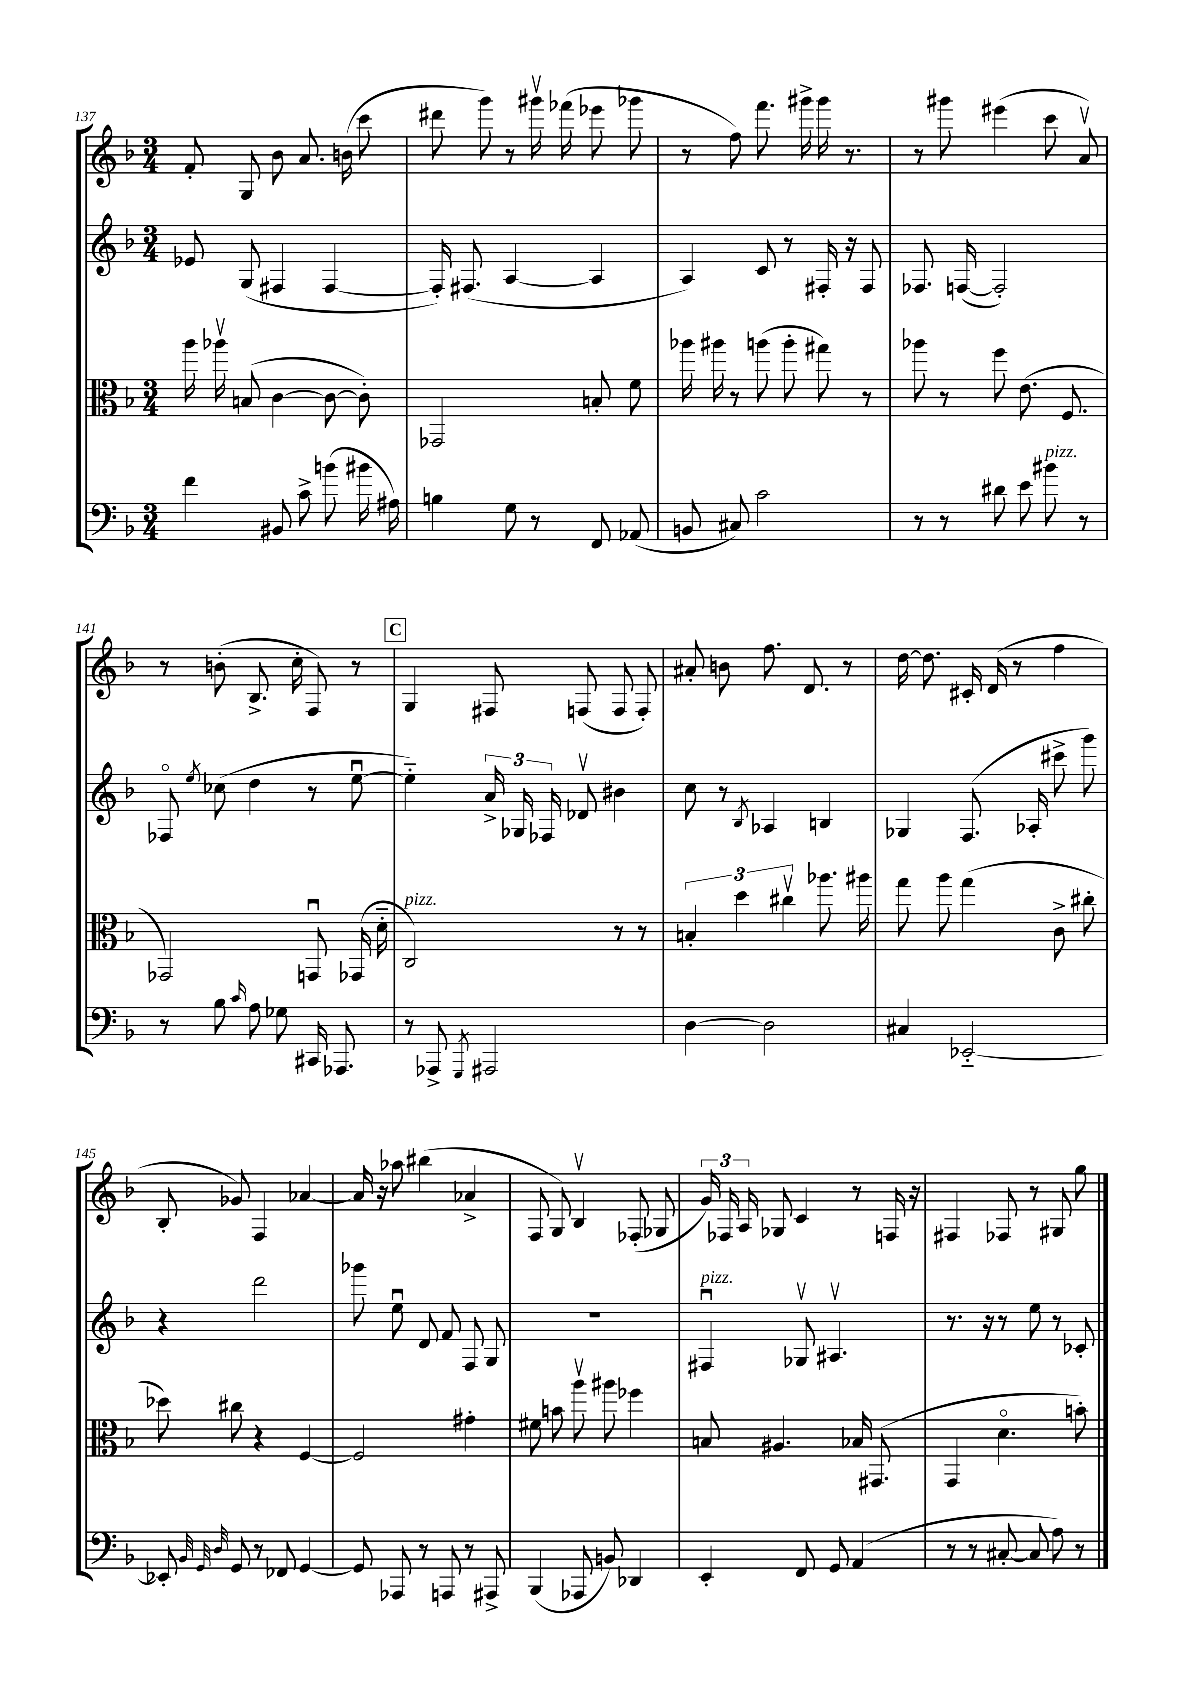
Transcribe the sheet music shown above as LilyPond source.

<<
\new StaffGroup <<
\new Staff = "s0" {
    \clef treble \key f \major \numericTimeSignature \time 3/4
    \autoBeamOff f'8-. g8 bes'8 a'8. b'16( c'''8 |
    dis'''8 g'''8) r8 gis'''16\upbow fes'''16( ees'''8 ges'''8 |
    r8 f''8) f'''8. gis'''16-> gis'''16 r8. |
    r8 gis'''8 eis'''4( c'''8 a'8\upbow) |
    r8 b'8-.( bes8.-> c''16-. f8) r8 |
    \mark \markup { \box "C" } g4 fis8 f8( f8 f8-.) |
    ais'8-. b'8 f''8. d'8. r8 |
    d''16~ d''8. cis'16-. d'16( r8 f''4 |
    bes8-. ges'8) f4 aes'4~ |
    aes'16 r16 aes''8 bis''4( aes'4-> |
    f8 g8) bes4\upbow fes8-.( ges8 |
    \tuplet 3/2 { g'16) fes16 a16 } ges8 c'4 r8 f16 r16 |
    fis4 fes8 r8 gis8 g''8 \bar "|." |
}
\new Staff = "s1" {
    \clef treble \key f \major \numericTimeSignature \time 3/4
    \autoBeamOff ees'8 g8( fis4 fis4~ |
    fis16-.) fis8.( a4~ a4 |
    a4) c'8 r8 fis16-. r16 fis8 |
    fes8. f16~( f2-.) |
    fes8\flageolet \acciaccatura { e''8 } ces''8( d''4 r8 e''8~\downbow |
    \mark \markup { \box "C" } e''4-_) \tuplet 3/2 { a'16-> ges16 fes16 } des'8\upbow bis'4 |
    c''8 r8 \acciaccatura { bes8 } aes4 b4 |
    ges4 f8.( aes16-. cis'''8-> g'''8) |
    r4 d'''2 |
    ges'''8 e''8\downbow d'8 f'8 f8 g8 |
    R2. |
    fis4\downbow^\markup { \italic "pizz." } ges8\upbow ais4.\upbow |
    r8. r16 r8 e''8 r8 ces'8-. \bar "|." |
}
\new Staff = "s2" {
    \clef alto \key f \major \numericTimeSignature \time 3/4
    \autoBeamOff a''16 aes''16\upbow b8( c'4~ c'8~ c'8-.) |
    ges,2 b8-. f'8 |
    aes''16 ais''16 r8 a''8( a''8-. gis''8) r8 |
    aes''8 r8 f''8 e'8.( f8. |
    ges,2) g,8\downbow ges,16( d'16-_ |
    \mark \markup { \box "C" } c2^\markup { \italic "pizz." }) r8 r8 |
    \tuplet 3/2 { b4-. d''4 cis''4\upbow } aes''8. ais''16 |
    g''8 a''8 g''4( c'8-> cis''8-. |
    des''8) cis''8 r4 f4~ |
    f2 gis'4-. |
    fis'8 b'8 a''8\upbow ais''8 fes''4 |
    b8 ais4. bes16 gis,8.( |
    g,4 d'4.\flageolet b'8-.) \bar "|." |
}
\new Staff = "s3" {
    \clef bass \key f \major \numericTimeSignature \time 3/4
    \autoBeamOff f'4 bis,8 c'8-> b'8( bis'16 ais16) |
    b4 g8 r8 f,8 aes,8( |
    b,8 cis8) c'2 |
    r8 r8 dis'8 e'8 bis'8^\markup { \italic "pizz." } r8 |
    r8 bes8 \grace { c'16 } a8 ges8 cis,16 aes,,8. |
    \mark \markup { \box "C" } r8 aes,,8-> \acciaccatura { g,,8 } ais,,2 |
    d4~ d2 |
    cis4 ees,2~-_ |
    ees,8-. \grace { bes,32 g,32 d32 } g,8 r8 fes,8 g,4~ |
    g,8 aes,,8 r8 a,,8 r8 ais,,8-> |
    bes,,4( aes,,8 b,8) des,4 |
    e,4-. f,8 g,8 a,4( |
    r8 r8 cis8~-. cis8 a8) r8 \bar "|." |
}
>>
>>
\layout { \context { \Score currentBarNumber = #137 } }
